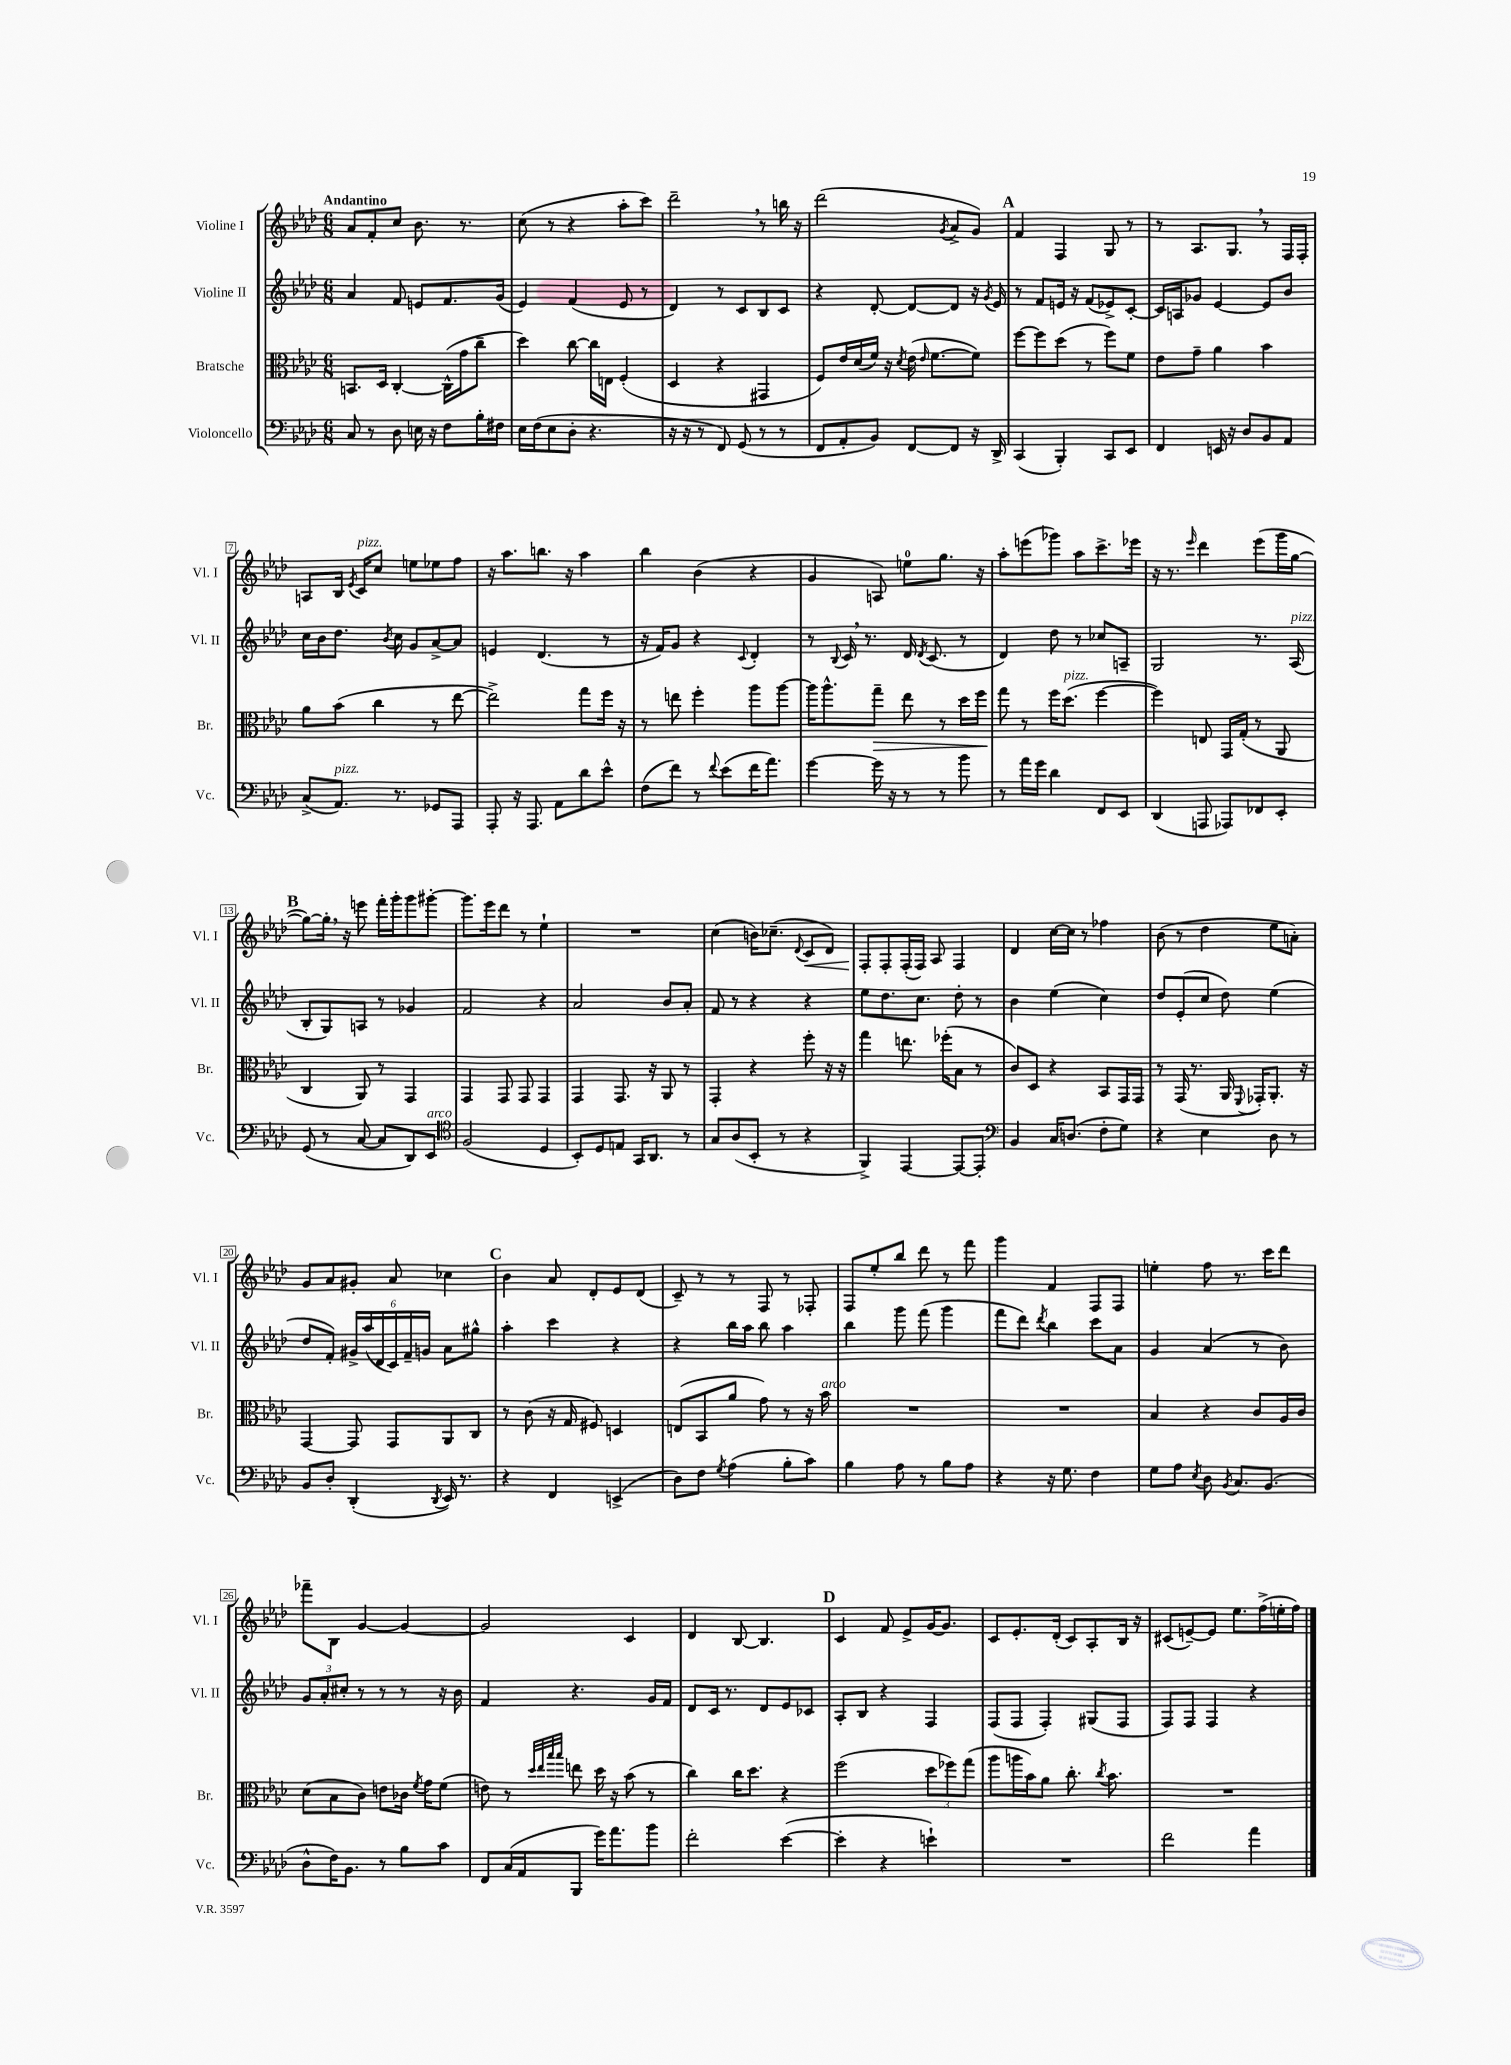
<<
\new StaffGroup <<
\new Staff = "s0" \with { instrumentName = "Violine I" shortInstrumentName = "Vl. I" } {
    \clef treble \key aes \major \numericTimeSignature \time 6/8 \tempo "Andantino"
    \autoBeamOff aes'8[ f'8-. c''8] bes'8. r8. |
    c''8( r8 r4 aes''8[-. c'''8]) |
    des'''2-- \breathe r8 b''16 r16 |
    des'''2( \acciaccatura { g'8 } aes'8[-> g'8]) |
    \mark \markup { \bold "A" } f'4 f4 g8 r8 |
    r8 aes8.[ g8.] \breathe r8 f16[ f16]-. |
    a8[ bes16] \acciaccatura { ees'8 } c'16[^\markup { \italic "pizz." } c''8] e''8[ ees''8 f''8] |
    r16 aes''8.[ b''8.] r16 aes''4 |
    bes''4 bes'4( r4 |
    g'4 a8) e''8[-0 g''8.] r16 |
    aes''8[-. e'''8( ges'''8]) aes''8[ c'''8.-> ees'''16] |
    r16 r8. \grace { ees'''16 } des'''4 ees'''8[( g'''16 g''16]~ |
    \mark \markup { \bold "B" } g''8[~) g''16]-. \breathe r16 e'''8 f'''16[-. g'''16-. g'''8 gis'''8]~-. |
    gis'''8.[ ees'''16 des'''8] r8 ees''4-! |
    R2. |
    c''4( b'16[) ces''8.]--( \appoggiatura { des'8 } c'8[\< des'8]) |
    f8[-.\! f8-. f16-.( f16]) aes8 f4 |
    des'4 c''16[~ c''16] r8 fes''4 |
    bes'8( r8 des''4 ees''8[ a'8]-.) |
    g'8[ aes'8 gis'8]-. aes'8 ces''4 |
    \mark \markup { \bold "C" } bes'4 aes'8 des'8[-. ees'8 des'8]( |
    c'8--) r8 r8 f8 r8 fes8-. |
    f8[ ees''8-. bes''8] des'''8 r8 f'''8 |
    g'''4 f'4 f8[ f8] |
    e''4-. f''8 r8. c'''16[ des'''8] |
    fes'''8[-- bes8] g'4~ g'4~ |
    g'2 c'4 |
    des'4 bes8~ bes4. |
    \mark \markup { \bold "D" } c'4 f'8 ees'8[-> g'16~ g'8.] |
    c'8[ ees'8.-. des'16]-.( c'8[) aes8-. bes16] r16 |
    cis'8[( e'8~--) e'8] ees''8.[ f''16->( e''16-. f''16]) \bar "|." |
}
\new Staff = "s1" \with { instrumentName = "Violine II" shortInstrumentName = "Vl. II" } {
    \clef treble \key aes \major \numericTimeSignature \time 6/8
    \autoBeamOff aes'4 f'8 e'8[ f'8. g'16]( |
    ees'4) f'4( ees'8 r8 |
    des'4) r8 c'8[ bes8 c'8] |
    r4 des'8~-. des'8[~ des'8] r16 \acciaccatura { g'8 } ees'16 |
    \mark \markup { \bold "A" } r8 f'8[ e'16] r16 f'8[( ees'8->) c'8]~-. |
    c'16[ a16 ges'8] ees'4~ ees'8[ bes'8] |
    c''16[ bes'16 des''8.] \acciaccatura { bes'8 } c''16 g'8[ aes'8~-> aes'8] |
    e'4 des'4.( r8 |
    r16 f'16[) g'8] r4 \appoggiatura { c'8 } des'4-. |
    r8 \appoggiatura { bes8 } c'16 \breathe r8. des'16 \acciaccatura { des'8 } c'8.( r8 |
    des'4) des''8 r8 ces''8[ a8]-- |
    g2 r8. aes16^\markup { \italic "pizz." }( |
    \mark \markup { \bold "B" } bes8[-. g8) a8] r8 ges'4 |
    f'2 r4 |
    aes'2 bes'8[ aes'8]-. |
    f'8 r8 r4 r4 |
    ees''8[ des''8. c''8.] des''8-. r8 |
    bes'4 ees''4( c''4) |
    des''8[ ees'8-.( c''8] des''8) ees''4( |
    des''8[ f'8]-.) \tuplet 6/4 { gis'16[-> aes''16( des'16 c'16) f'16-- g'16] } aes'8[ gis''8]-^ |
    \mark \markup { \bold "C" } aes''4-. c'''4 r4 |
    r4 bes''16[ aes''16] bes''8 aes''4 |
    bes''4 g'''8 f'''8( g'''4 |
    f'''8[ des'''8]) \acciaccatura { des'''8 } bes''4 c'''8[ aes'8] |
    g'4 aes'4( r8 bes'8) |
    \tuplet 3/2 { g'8[ aes'8-. cis''8]-. } r8 r8 r8 r16 bes'16 |
    f'4 r4. g'16[ f'16] |
    des'8[ c'16] r8. des'8[ ees'8 ces'8] |
    \mark \markup { \bold "D" } aes8[-. bes8] r4 f4 |
    f8[( f8] f4-.) gis8[( f8] |
    f8[) f8] f4 r4 \bar "|." |
}
\new Staff = "s2" \with { instrumentName = "Bratsche" shortInstrumentName = "Br." } {
    \clef alto \key aes \major \numericTimeSignature \time 6/8
    \autoBeamOff b,8.[ des16] c4~-. c16[-^( g'16 c''8]-- |
    des''4) c''8~ c''16[ e16] f4-.( |
    des4 r4 gis,4 |
    f8[) ees'16 des'16( f'16]) r16 \acciaccatura { des'8 } ees'16( \grace { ees'16 } f'8.[~ f'8]) |
    \mark \markup { \bold "A" } f''8[~ f''8 des''8]( r8 f''8[) f'8] |
    ees'8[ g'8]-- aes'4 bes'4 |
    aes'8[ bes'8]( c''4 r8 ees''8~ |
    ees''2->) g''8[ f''16] r16 |
    r8 e''8 f''4-. aes''8[ aes''8]~ |
    aes''16[ aes''8.-^ g''8]--\> ees''8 r8 des''16[ f''16] |
    g''8\! r8 f''16[ des''8.]^\markup { \italic "pizz." }( f''4~ |
    f''4) e8 g,16[ g16]-.( r8 aes,8 |
    \mark \markup { \bold "B" } c4 aes,8) r8 g,4 |
    g,4 g,8 g,8 g,4 |
    g,4 g,8. r16 aes,8 r8 |
    g,4-. r4 f''8-. r16 r16 |
    g''4 e''8. fes''16[-.( bes8] r8 |
    c'8[) des8] r4 bes,8[ g,16 g,16] |
    r8 g,16( r8. aes,16 \appoggiatura { f,8 } ges,16[-.) aes,8.]-. r16 |
    g,4~ g,8 g,8[ aes,8 c8] |
    \mark \markup { \bold "C" } r8 c'8( r16 g16 fis8) d4 |
    e8[( bes,8 aes'8] g'8) r8 r16 bes'16^\markup { \italic "arco" } |
    R2. |
    R2. |
    bes4 r4 c'8[ aes16 c'16] |
    des'8[( bes8 c'8]) e'8[ ces'16] \acciaccatura { f'8 } g'16[ f'8]( |
    e'8) r8 \grace { des''32[ ees''32 bes''32 bes''32] } e''8 des''16 r16 bes'8( r8 |
    c''4) c''16[ des''8.] r4 |
    \mark \markup { \bold "D" } f''2( \tuplet 3/2 { des''8[ fes''8) g''8]( } |
    aes''8[ a''16 bes'16) aes'8] c''8.-. \acciaccatura { c''8 } bes'8. |
    R2. \bar "|." |
}
\new Staff = "s3" \with { instrumentName = "Violoncello" shortInstrumentName = "Vc." } {
    \clef bass \key aes \major \numericTimeSignature \time 6/8
    \autoBeamOff c8 r8 des8 e16 r16 f8[ bes16-. fis16] |
    ees16[ f16( ees8 des8]-. r4. |
    r16 r16 r8 f,8) g,8( r8 r8 |
    f,8[ aes,8-. bes,8]) f,8[~ f,8] r16 des,16-> |
    \mark \markup { \bold "A" } c,4( bes,,4-.) c,8[ ees,8] |
    f,4 e,16 r16 des8[ bes,8 aes,8] |
    c8[->( aes,8.]^\markup { \italic "pizz." }) r8. ges,8[ aes,,8] |
    aes,,8-. r16 aes,,8. aes,8[ des'8 ees'8]-^ |
    f8[( f'8]) r8 \appoggiatura { f'8 } ees'8[( f'16 aes'8.]) |
    g'4~ g'16 r16 r8 r8 bes'8 |
    r8 aes'16[ g'16] des'4 f,8[ ees,8] |
    des,4( a,,8 aes,,8[) fes,8 ees,8]-. |
    \mark \markup { \bold "B" } g,8( r8 c8~ c8[ des,8) ees,8]^\markup { \italic "arco" } |
    \clef tenor f2( des4 |
    bes,8[-.) des8 e8] g,16[ aes,8.] r8 |
    g8[ aes8( bes,8]-. r8 r4 |
    f,4->) ees,4~ ees,8[~ ees,8]-. |
    \clef bass bes,4 c16[ d8.]( f8[-. g8]) |
    r4 ees4 des8 r8 |
    bes,8[ des8]-. des,4-.( \acciaccatura { des,8 } ees,16) r8. |
    \mark \markup { \bold "C" } r4 f,4 e,4->( |
    des8[) f8] \acciaccatura { g8 } aes4( bes8[-. c'8]) |
    bes4 aes8 r8 bes8[ aes8] |
    r4 r16 g8. f4 |
    g8[ aes8] \acciaccatura { ees8 } des8 \acciaccatura { bes,8 } c8.[ bes,8.]( |
    des8[-^ f16) bes,8.] r8 bes8[ c'8] |
    f,8[ c16( aes,16 bes,,8] g'16[) aes'8. bes'8] |
    f'2-. ees'4~( |
    \mark \markup { \bold "D" } ees'4-. r4 e'4-!) |
    R2. |
    f'2 aes'4 \bar "|." |
}
>>
>>
\layout { \context { \Score \override BarNumber.stencil = #(make-stencil-boxer 0.1 0.3 ly:text-interface::print) } }
